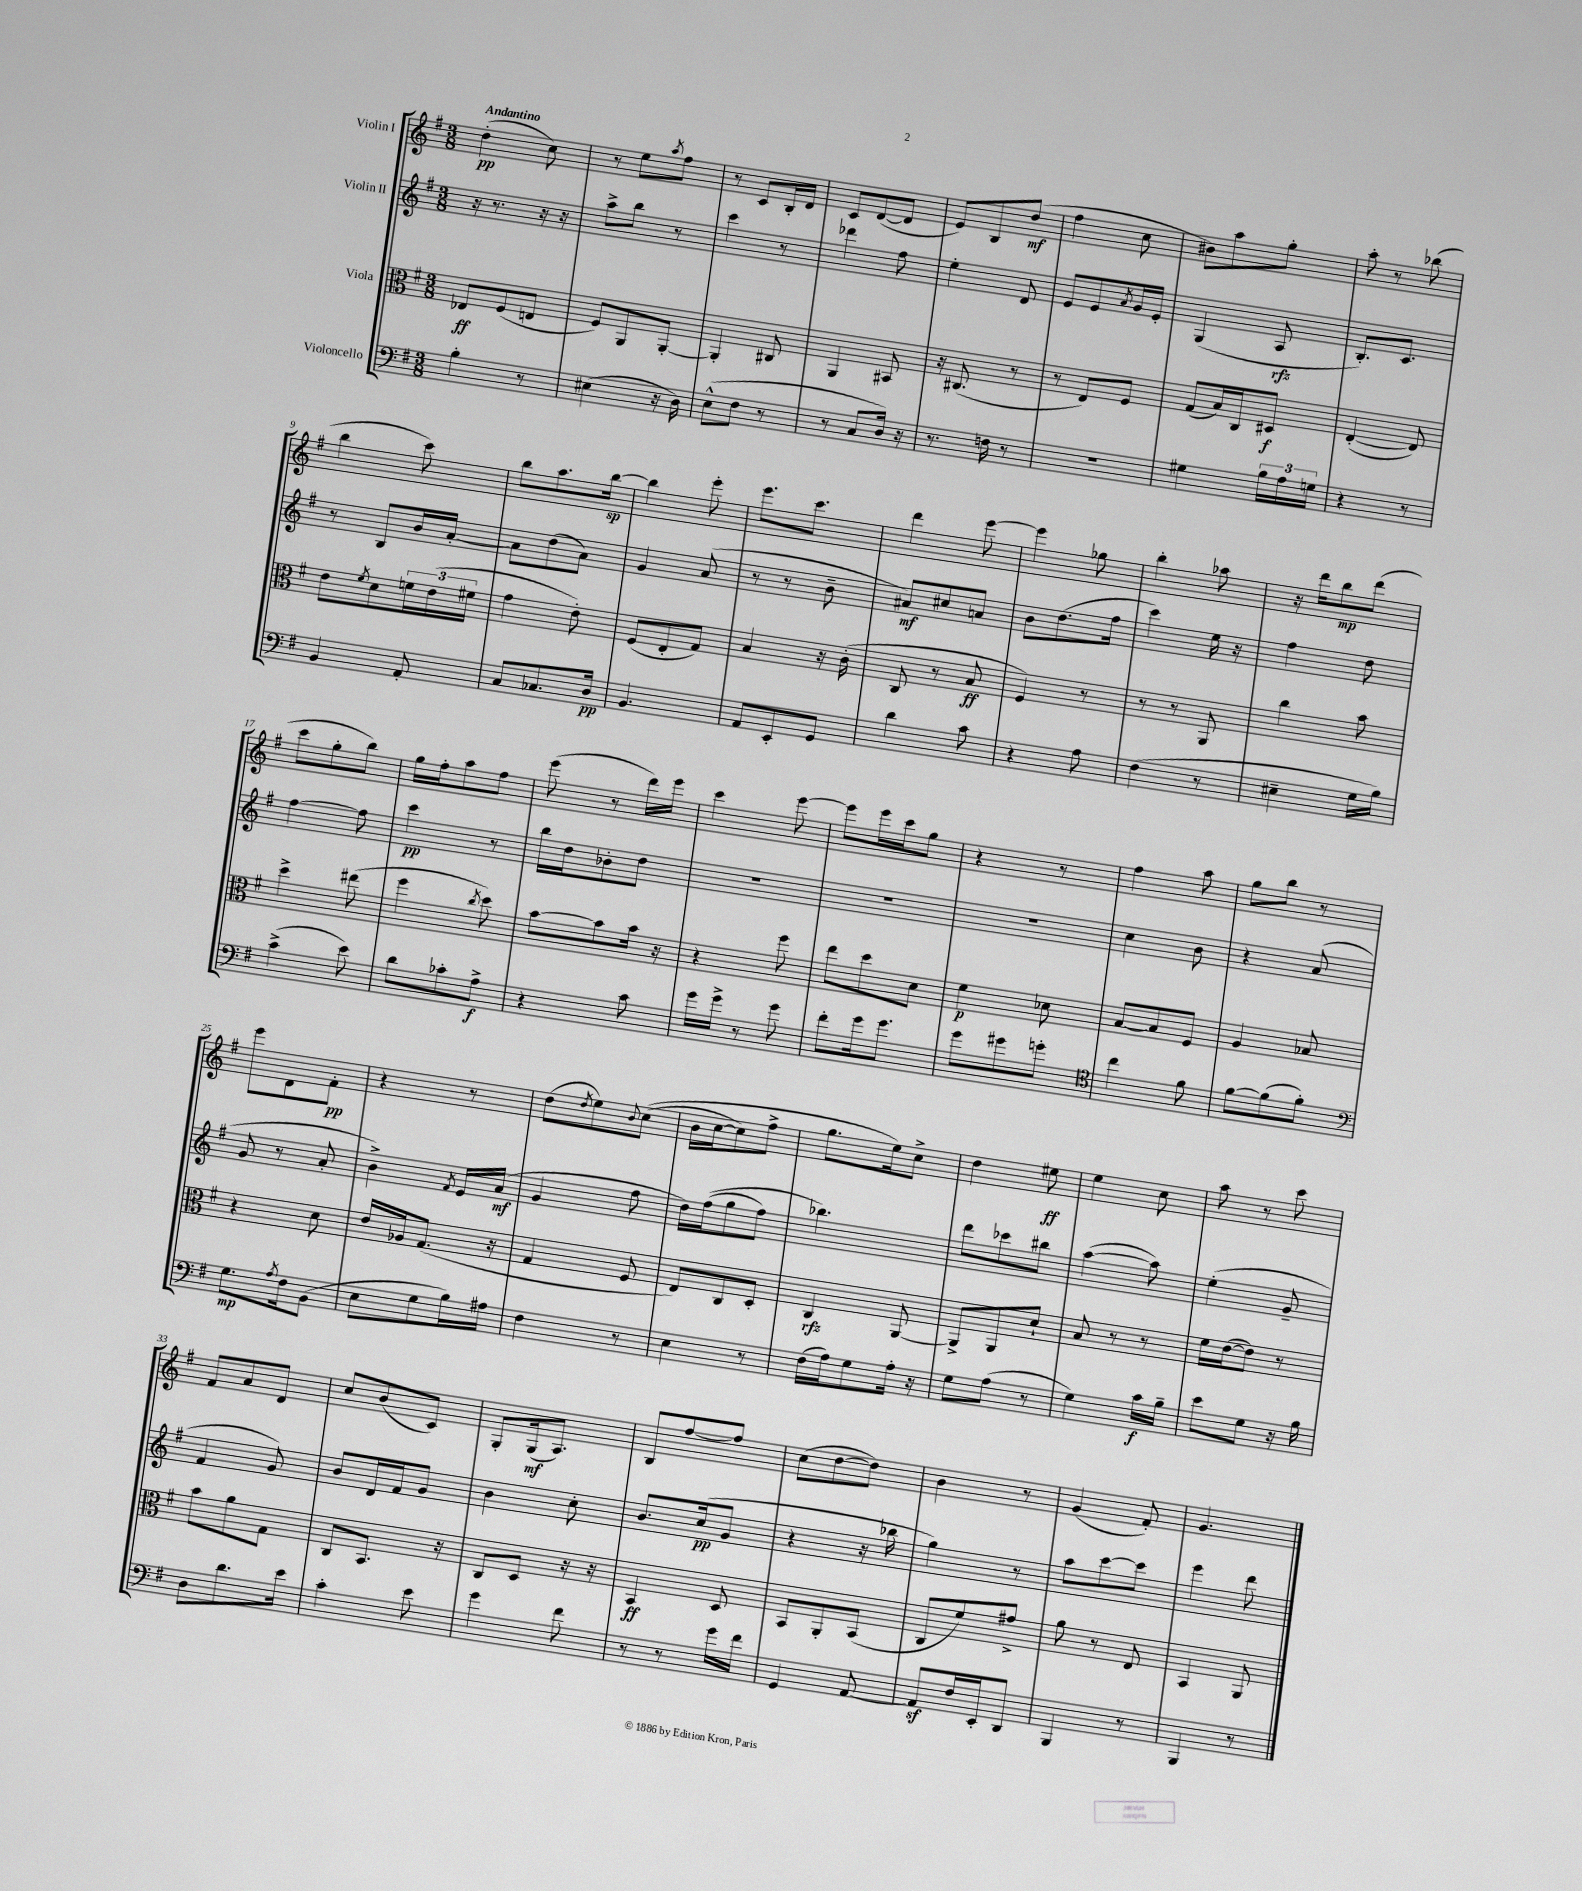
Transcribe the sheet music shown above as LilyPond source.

<<
\new StaffGroup <<
\new Staff = "s0" \with { instrumentName = "Violin I" } {
    \clef treble \key g \major \numericTimeSignature \time 3/8 \tempo "Andantino"
    d''4-.\pp( c''8) |
    r8 e''8 \acciaccatura { a''8 } fis''8 |
    r8 c'8 b16-. d'16 |
    c'8 d'8~( d'8 |
    e'8) b8 d''8\mf( |
    fis''4 c''8 |
    bis'8) a''8 g''8-. |
    a''8-. r8 bes''8( |
    b''4 c'''8) |
    b''8 a''8. b''16~\sp |
    b''4 e'''8-. |
    e'''8. c'''8. |
    d'''4 e'''8~ |
    e'''4 ges''8 |
    b''4-. aes''8 |
    r16 d'''16 b''8\mp d'''8( |
    c'''8 g''8-. b''8) |
    g''16 fis''16-. a''8 fis''8 |
    e'''8( r8 d'''16) e'''16 |
    c'''4 e'''8~ |
    e'''8 e'''16 c'''16 g''8 |
    r4 r8 |
    fis''4 a''8 |
    g''8 b''8 r8 |
    e'''8 d'8 fis'8-.\pp |
    r4 r8 |
    d''8( \acciaccatura { d''8 } e''8) \appoggiatura { b'8 } c''8(\( |
    b'16 c''16~ c''8) fis''8-> |
    g''8. e''16\) c''8-> |
    d''4 eis''8\ff |
    e''4 c''8 |
    a''8 r8 c'''8 |
    fis'8 a'8 d'8 |
    c''8 b'8( c'8) |
    g8-. g16\mf( a8.) |
    b8 fis''8~ fis''8 |
    c''8( d''8~ d''8) |
    b'4 r8 |
    g'4( fis'8-.) |
    g'4. \bar "|." |
}
\new Staff = "s1" \with { instrumentName = "Violin II" } {
    \clef treble \key g \major \numericTimeSignature \time 3/8
    r16 r8. r16 r16 |
    a''8-> b''8 r8 |
    c'''4 r8 |
    des'''4 fis''8 |
    e''4-. d'8 |
    e'8 e'8 \acciaccatura { a'8 } g'16 e'16-. |
    g4( a8\rfz |
    b8.-.) c'8. |
    r8 b8 b'16 a'16~-. |
    a'8 d''8( a'8) |
    g'4 a'8( |
    r8 r8 b'8-- |
    ais'8\mf) cis''8 a'8 |
    b'8 d''8.( fis''16 |
    c'''4) e''16 r16 |
    fis''4 d''8 |
    fis''4~ fis''8 |
    c'''4\pp r8 |
    b''16 d''16 bes'8-. d''8 |
    R4. |
    R4. |
    R4. |
    c''4 b'8 |
    r4 a'8( |
    g'8 r8 a'8-. |
    b'4->) \acciaccatura { fis'8 } e'16 a'16\mf( |
    g'4 fis''8 |
    d''16) fis''16(\( g''8 fis''8) |
    bes''4.\) |
    d'''8 ces'''8 bis''8 |
    a''4~( a''8) |
    e''4-.( g'8-- |
    fis'4 g'8) |
    b'8 d'16 fis'16 g'8 |
    b'4 c''8-. |
    b'8. c''16\pp( g'8 |
    r4 r16 bes''16 |
    g''4) r8 |
    a''8 c'''8~ c'''8 |
    e'''4 d'''8 \bar "|." |
}
\new Staff = "s2" \with { instrumentName = "Viola" } {
    \clef alto \key g \major \numericTimeSignature \time 3/8
    ees8\ff fis8( e8 |
    fis8) a,8 a,8~-. |
    a,4-. cis8 |
    a,4 bis,8 |
    r16 cis8.( r8 |
    r8 e8) fis8 |
    g8( b16) c16 dis8\f |
    e4~-.( e8) |
    e'8 \acciaccatura { fis'8 } d'8 \tuplet 3/2 { f'16 e'16( fis'16 } |
    g'4 e'8-.) |
    fis8( e8-. g8) |
    b4 r16 c'16-.( |
    c8 r8 b8\ff |
    fis4) r8 |
    r8 r8 a,8 |
    c''4 b'8 |
    d''4-> eis''8( |
    fis''4 \acciaccatura { c''8 } d''8) |
    b'8~ b'8 b'16 r16 |
    r4 fis''8 |
    e''8 d''8 d'8 |
    fis'4\p des'8 |
    b8~ b8 fis8 |
    a4 bes8 |
    r4 d'8 |
    e'16 aes16 g8.( r16 |
    g4 fis8 |
    e8) c8 d8-. |
    c4\rfz a,8~ |
    a,8-> a,8 d'8-! |
    b8 r8 r8 |
    fis'16 e'16~( e'8) r8 |
    b'8 a'8 g8 |
    c8 b,8. r16 |
    c8 d8 r16 r16 |
    b,4\ff d8 |
    b,8 a,8-. b,8( |
    c8 fis'8) gis'8-> |
    a'8 r8 e8 |
    b,4 a,8 \bar "|." |
}
\new Staff = "s3" \with { instrumentName = "Violoncello" } {
    \clef bass \key g \major \numericTimeSignature \time 3/8
    b4-. r8 |
    eis4( r16 d16) |
    e8-^( fis8 r8 |
    r8 c8 d16) r16 |
    r8. f16 r8 |
    r4. |
    gis4 \tuplet 3/2 { b16 a16 g16 } |
    r4 r8 |
    b,4 a,8-. |
    c8 ces8. d16\pp |
    b,4. |
    a,8 e,8-. g,8 |
    d'4 c'8 |
    r4 a8 |
    fis4( r8 |
    eis4-- g16 b16) |
    c'4->( e'8) |
    d'8 ces'8-. a8->\f |
    r4 c'8 |
    g'16 g'16-> r8 g'8 |
    fis'8-. g'16 g'8. |
    g'8 gis'8 g'8-. |
    \clef tenor c''4 fis'8 |
    fis'8~ fis'8( fis'8-.) |
    \clef bass g8.\mp \acciaccatura { a8 } fis16 b,8( |
    e8 g8 b16) ais16 |
    fis4 r8 |
    e4 r8 |
    fis16( a16) g8 a16-. r16 |
    g8 a8( r8 |
    g4) c'16\f b16-- |
    e'8 g8 r16 b16 |
    d8 d'8. e'16 |
    c'4-. e'8 |
    g'4 fis'8 |
    r8 r8 g'16 fis'16 |
    g,4 a,8~ |
    a,8\sf fis16 e,16-. d,8 |
    b,,4 r8 |
    b,,4 r8 \bar "|." |
}
>>
>>
